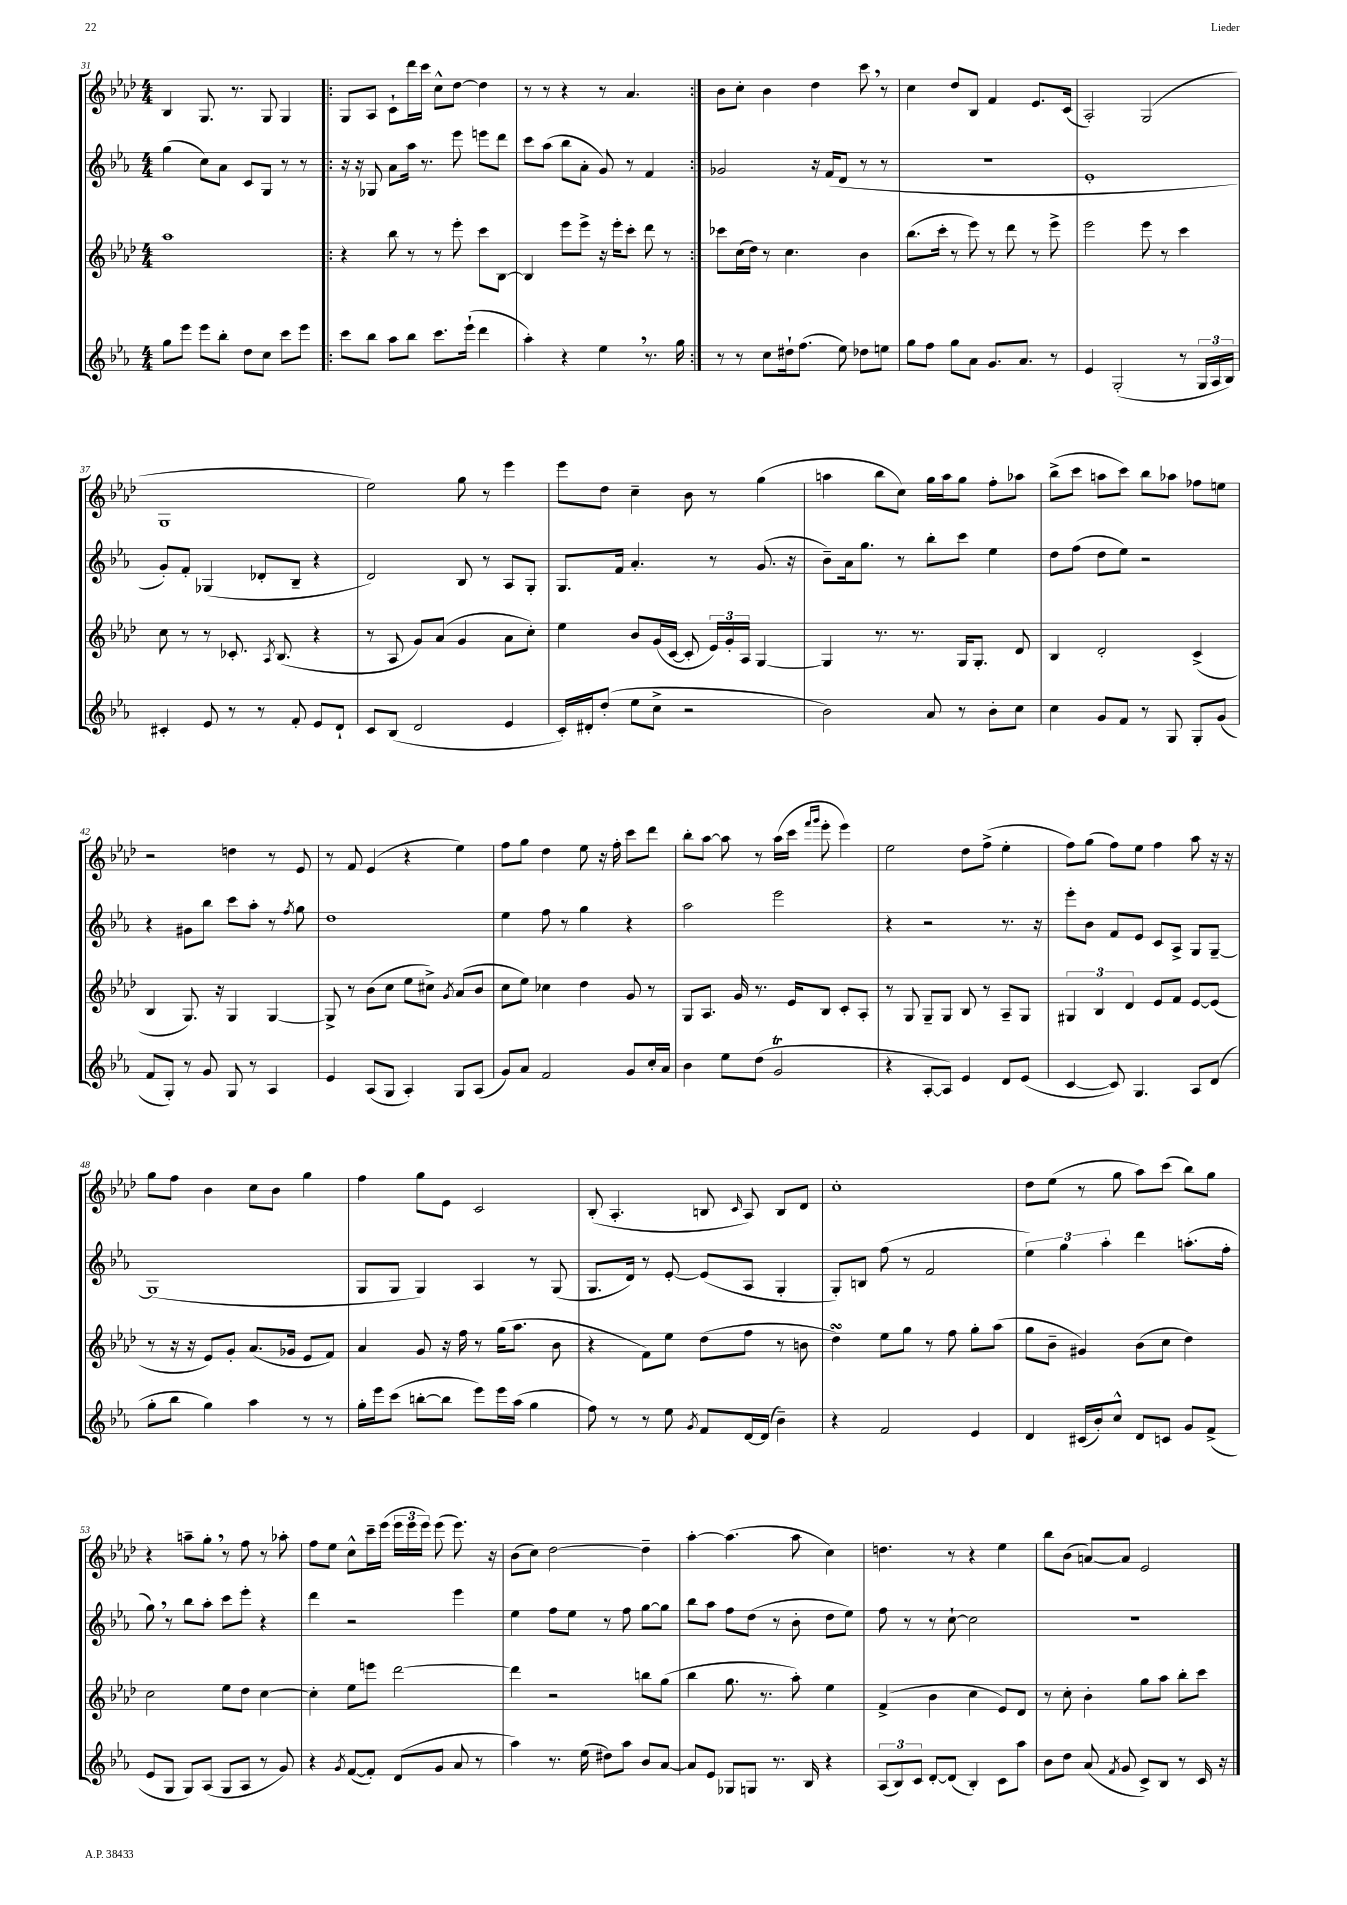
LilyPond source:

<<
\new StaffGroup <<
\new Staff = "s0" {
    \clef treble \key aes \major \numericTimeSignature \time 4/4
    \autoBeamOff bes4 g8. r8. g8 g4 |
    \repeat volta 2 { g8[ aes8] c'8[-! des'''16 c'''16] c''8[-^ des''8]~ des''4 |
    r8 r8 r4 r8 aes'4. | }
    bes'8[ c''8]-. bes'4 des''4 c'''8 \breathe r8 |
    c''4 des''8[ bes8] f'4 ees'8.[ c'16]( |
    aes2-.) g2( |
    g1 |
    ees''2) g''8 r8 ees'''4 |
    ees'''8[ des''8] c''4-- bes'8 r8 g''4( |
    a''4 bes''8[ c''8]) g''16[ a''16 g''8] f''8[-. aes''8] |
    bes''8[->( c'''8] a''8[ c'''8]) bes''8[ aes''8] fes''8[ e''8] |
    r2 d''4 r8 ees'8 |
    r8 f'8 ees'4( r4 ees''4) |
    f''8[ g''8] des''4 ees''8 r16 f''16-. c'''8[ des'''8] |
    bes''8[-. aes''8]~ aes''8 r8 aes''16[( c'''16] \grace { f'''16[ g'''16] } ees'''8-. ees'''4) |
    ees''2 des''8[ f''8]->( ees''4-. |
    f''8[) g''8]( f''8[) ees''8] f''4 aes''8 r16 r16 |
    g''8[ f''8] bes'4 c''8[ bes'8] g''4 |
    f''4 g''8[ ees'8] c'2 |
    bes8-.( aes4.-. b8 \grace { c'16 } aes8) b8[ des'8] |
    c''1-. |
    des''8[ ees''8]( r8 g''8 aes''8[) c'''8]( bes''8[) g''8] |
    r4 a''8[-- g''8]-. \breathe r8 f''8 r8 aes''8-. |
    f''8[ ees''8] c''8[-^ c'''16-- ees'''16]( \tuplet 3/2 { ees'''16[ ees'''16 ees'''16]) } ees'''8( ees'''8.) r16 |
    bes'8[( c''8]) des''2~ des''4-- |
    aes''4~-. aes''4.( aes''8 c''4) |
    d''4. r8 r4 ees''4 |
    bes''8[ bes'8]( a'8[~) a'8] ees'2 \bar "|." |
}
\new Staff = "s1" {
    \clef treble \key ees \major \numericTimeSignature \time 4/4
    \autoBeamOff g''4( c''8[) aes'8] c'8[ g8] r8 r8 |
    \repeat volta 2 { r16 r16 ges8 aes'8[ aes''16] r8. ees'''8 e'''8[ d'''8] |
    c'''8[ aes''8]( bes''8[ aes'8]-. g'8) r8 f'4 | }
    ges'2 r16 f'16[( d'8] r8 r8 |
    R1 |
    ees'1-. |
    g'8[-.) f'8]-. ges4( des'8[-. bes8]-- r4 |
    d'2) bes8 r8 aes8[ g8]-. |
    g8.[ f'16] aes'4.-. r8 g'8.( r16 |
    bes'8[--) aes'16 g''8.] r8 bes''8[-. c'''8] ees''4 |
    d''8[ f''8]( d''8[ ees''8]) r2 |
    r4 gis'8[ bes''8] c'''8[ aes''8]-. r8 \acciaccatura { f''8 } g''8 |
    d''1 |
    ees''4 f''8 r8 g''4 r4 |
    aes''2 ees'''2 |
    r4 r2 r8. r16 |
    ees'''8[-. bes'8] f'8[ ees'8] c'8[ aes8]-> g8[ g8]~-- |
    g1( |
    g8[ g8] g4) aes4 r8 g8( |
    g8.[ d'16]) r8 ees'8~-. ees'8[( aes8] g4-. |
    g8[-.) b8] f''8( r8 f'2 |
    \tuplet 3/2 { ees''4) g''4 aes''4-. } d'''4 a''8.[-.( f''16]-. |
    g''8) \breathe r8 bes''8[ aes''8]-. c'''8[ ees'''8]-. r4 |
    d'''4 r2 ees'''4 |
    ees''4 f''8[ ees''8] r8 f''8 g''8[~ g''8] |
    bes''8[ aes''8] f''8[ d''8]( r8 bes'8-. d''8[ ees''8]) |
    f''8 r8 r8 c''8~-! c''2 |
    R1 \bar "|." |
}
\new Staff = "s2" {
    \clef treble \key aes \major \numericTimeSignature \time 4/4
    \autoBeamOff aes''1 |
    \repeat volta 2 { r4 bes''8 r8 r8 ees'''8-. c'''8[ bes8]~ |
    bes4 ees'''8[ ees'''8]-> r16 ees'''16[-. c'''8]-. des'''8 r8 | }
    ces'''8[ c''16( des''16]) r8 c''4. bes'4 |
    bes''8.[( c'''16]-. r8 ees'''8) r8 des'''8 r8 ees'''8-> |
    ees'''2 ees'''8 r8 c'''4 |
    c''8 r8 r8 ces'8.-. \acciaccatura { aes8 } bes8.( r4 |
    r8 aes8 g'8[) aes'8]( g'4 aes'8[ c''8]-.) |
    ees''4 bes'8[ g'16( c'16]~ c'8-. \tuplet 3/2 { ees'16[) g'16-. aes16] } g4~ |
    g4 r8. r8. g16[ g8.]-. des'8 |
    bes4 des'2-. c'4->( |
    bes4 g8.) r16 g4 g4~ |
    g8-> r8 bes'8[( c''8] ees''8[ cis''8]->) \acciaccatura { g'8 } aes'8[( bes'8] |
    c''8[ ees''8]) ces''4 des''4 g'8 r8 |
    g8[ aes8.] g'16 r8. ees'16[ bes8] c'8[-. aes8]-. |
    r8 g8 g8[-- g8] bes8 r8 aes8[-- g8] |
    \tuplet 3/2 { gis4 bes4 des'4 } ees'8[ f'8] ees'8[~ ees'8]( |
    r8 r16 r16 ees'8[) g'8]-. aes'8.[( ges'16] ees'8[ f'8]) |
    aes'4 g'8 r16 f''16 r8 g''16[( aes''8.] bes'8 |
    r4 f'8[) ees''8] des''8[( f''8] r8 b'8 |
    des''4\turn) ees''8[ g''8] r8 f''8 g''8[-. aes''8]( |
    g''8[ bes'8]-- gis'4) bes'8[( c''8] des''4) |
    c''2 ees''8[ des''8] c''4~ |
    c''4-. ees''8[ e'''8] des'''2~ |
    des'''4 r2 b''8[ g''8]( |
    bes''4 g''8. r8. aes''8-.) ees''4 |
    f'4->( bes'4 c''4 ees'8[) des'8] |
    r8 c''8-. bes'4-. g''8[ aes''8] bes''8[-. c'''8] \bar "|." |
}
\new Staff = "s3" {
    \clef treble \key ees \major \numericTimeSignature \time 4/4
    \autoBeamOff g''8[ ees'''8] ees'''8[ bes''8]-. d''8[ c''8] c'''8[ ees'''8] |
    \repeat volta 2 { c'''8[ bes''8] aes''8[ bes''8] c'''8.[ ees'''16]-!( d'''4 |
    aes''4-.) r4 ees''4 \breathe r8. g''16 | }
    r8 r8 c''8[ dis''16-! f''8.]( ees''8) des''8[ e''8] |
    g''8[ f''8] g''8[ aes'8] g'8.[ aes'8.] r8 |
    ees'4 g2-.( r8 \tuplet 3/2 { g16[ aes16 bes16]) } |
    cis'4-. ees'8 r8 r8 f'8-. ees'8[ d'8]-! |
    c'8[ bes8]( d'2 ees'4 |
    c'16[-.) dis'16-. d''8]-.( ees''8[ c''8]-> r2 |
    bes'2) aes'8 r8 bes'8[-. c''8] |
    c''4 g'8[ f'8] r8 g8 g8[-. g'8]( |
    f'8[ g8]-.) r8 g'8 g8 r8 aes4 |
    ees'4 aes8[( g8] aes4-.) g8[ aes8]( |
    g'8[) aes'8] f'2 g'8[ c''16-. aes'16] |
    bes'4 ees''8[ d''8]( g'2\trill |
    r4 aes8[~-. aes8]) ees'4 d'8[ ees'8]( |
    c'4~ c'8) g4. aes8[ d'8]( |
    g''8[-. bes''8] g''4) aes''4 r8 r8 |
    g''16[-. ees'''16 c'''8]( b''8[~-. b''8] ees'''8[) ees'''16 aes''16]( g''4 |
    f''8) r8 r8 ees''8 \acciaccatura { g'8 } f'8[ d'16~ d'16]( bes'4--) |
    r4 f'2 ees'4 |
    d'4 cis'16[( bes'16-.) c''8]-^ d'8[ c'8] g'8[ f'8]->( |
    ees'8[ g8] g8[) aes8]( g8[ aes8] r8 g'8) |
    r4 \acciaccatura { g'8 } f'8[~( f'8]-.) d'8[( g'8] aes'8 r8 |
    aes''4) r8. ees''16( dis''8[) aes''8] bes'8[ aes'8]~ |
    aes'8[ ees'8] ges8[ g8] r8. bes16 r4 |
    \tuplet 3/2 { aes8[( bes8) c'8] } d'8[~-. d'8]( bes4-.) c'8[ aes''8] |
    bes'8[ d''8] aes'8( \acciaccatura { f'8 } g'8 c'8[->) bes8] r8 c'16 r16 \bar "|." |
}
>>
>>
\layout { \context { \Score currentBarNumber = #31 } }
